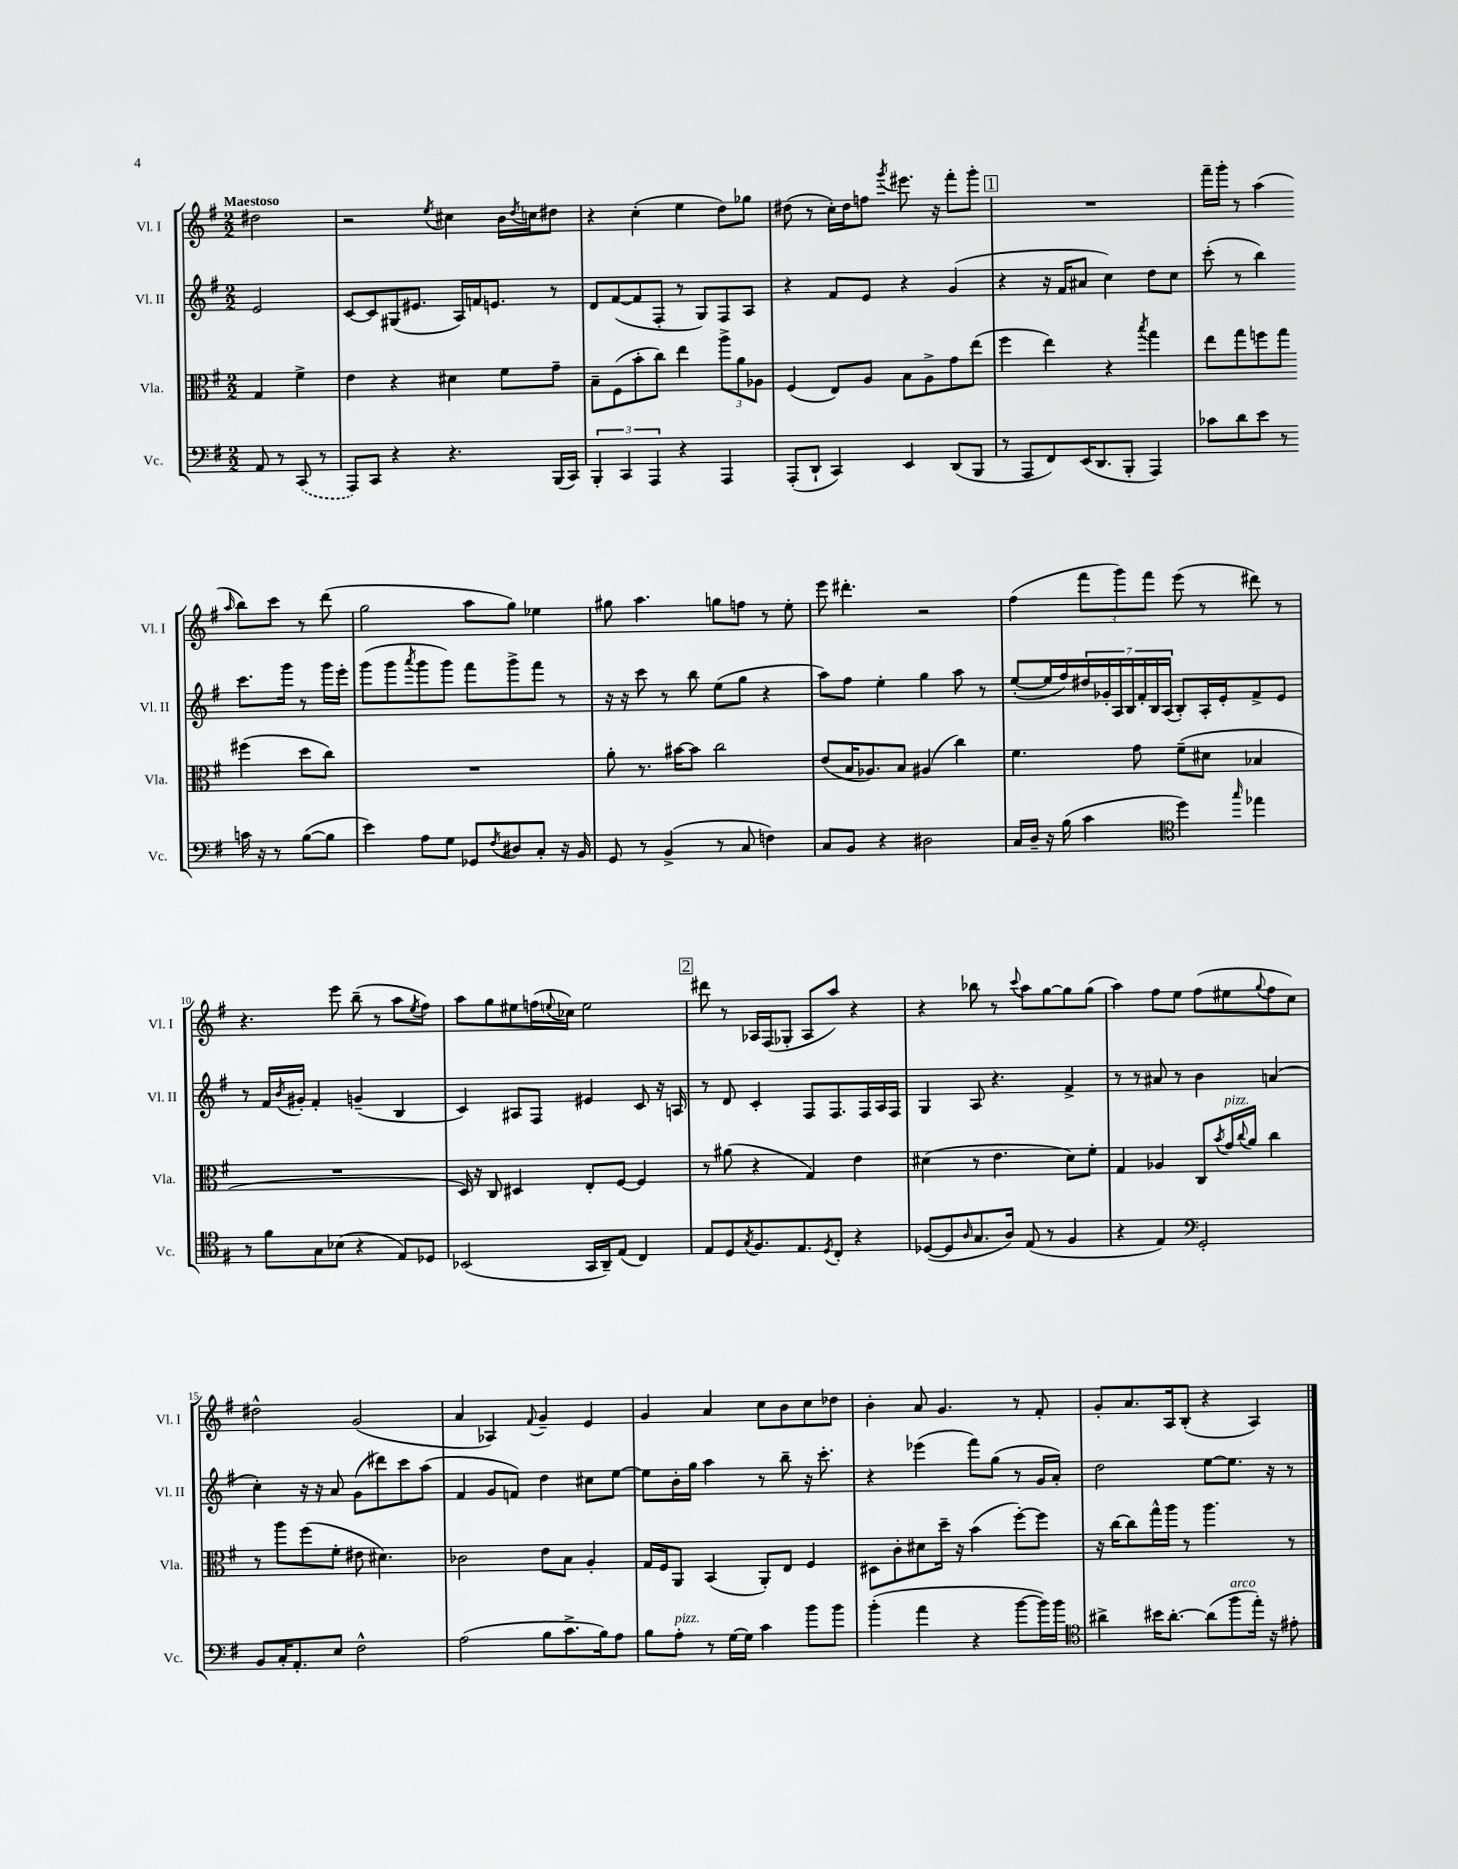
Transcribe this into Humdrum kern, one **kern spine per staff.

**kern	**kern	**kern	**kern
*part4	*part3	*part2	*part1
*staff4	*staff3	*staff2	*staff1
*I"Vc.	*I"Vla.	*I"Vl. II	*I"Vl. I
*I'Vc.	*I'Vla.	*I'Vl. II	*I'Vl. I
*clefF4	*clefC3	*clefG2	*clefG2
*k[f#]	*k[f#]	*k[f#]	*k[f#]
*M2/2	*M2/2	*M2/2	*M2/2
=	=	=	=
!	!	!	!LO:TX:a:B:t=Maestoso
8AA/	4G/	2e/	2dd#X\
8r	.	.	.
(8CC/	4f#^\	.	.
8r	.	.	.
=1	=1	=1	=1
8AAA/L)	4e\	[8c/L	2r
8CC/J	.	8c/]	.
4r	4r	(8G#X/	.
.	.	8.e#X/J	.
.	.	.	8qee/
4.r	4d#X\	.	4cc#X\
.	.	16A/LL)	.
.	.	16fn/J	.
.	.	8.en/J	.
.	8f#\L	.	16b\LL
.	.	.	8qdd/
.	.	.	16ccn\J
(16BBB/LL	8g~\J	8r	8dd#X\J
16CC/JJ)	.	.	.
=2	=2	=2	=2
6BBB'/	8B~\L	8d/L	4r
.	(8F#\	([8f#/	.
6CC/	.	.	.
.	8b'\	8f#/]	(4cc'\
6AAA/	.	.	.
.	8cc\J)	8F#'/J	.
4r	4ee\	8r	4ee\
.	.	8G/L)	.
4AAA/	12aa^\L	8F#/	8dd\L)
.	12a\	.	.
.	.	8A/J	8gg-X\J
.	12A-X\J	.	.
=3	=3	=3	=3
(8AAA'/L	(4F#/	4r	(8dd#X\
8DD`/J	.	.	8r
4CC/)	8E/L)	8f#/L	16cc'\LL)
.	.	.	16dd#\J
.	8A/J	8e/J	8ffn\J
.	.	.	8qggg/
4EE/	8B\L	4r	8.eee#X\
.	8A^\	.	.
.	.	.	16r
(8DD/L	8g\	(4g/	8fff#'\L
8BBB/J	(8ee\J	.	8ggg'\J
!!LO:REH:place=s1:t=1
=4	=4	=4	=4
8r	4ff#\	4r	1r
8AAA/L	.	.	.
8FF#/)	4ee\)	16r	.
.	.	16f#/KL	.
(16EE/K	.	8a#X/J	.
8.DD/	.	.	.
.	4r	4cc\)	.
8BBB'/J	.	.	.
.	8qbb/	.	.
4AAA/)	4gg\	8dd\L	.
.	.	8cc\J	.
=5	=5	=5	=5
8c-X\L	8ee\L	(8ccc'\	16fff#~\LL
.	.	.	16ggg'\JJ
8d\	8gg\	8r	8r
8e\J	8ffn\	4bb\)	(4aa\
8r	8gg\J	.	.
.	.	.	16qqaa/
16cn\	(4ff#X\	8.ccc\L	8bb\L)
16r	.	.	.
8r	.	.	8ccc\J
.	.	16ggg\Jk	.
([8B\L	8dd\L	8r	8r
8B\J]	8cc\J)	16ggg\LL	(8ddd\
.	.	16eee'\JJ	.
!!LO:LB:g=z
=6	=6	=6	=6
4e\)	1r	(8ggg\L	2gg\
.	.	8ggg\	.
.	.	8qaaa/	.
8A\L	.	8ggg\	.
8G\J	.	8ggg\J)	.
8GG-X/L	.	8fff#\L	8aa\L
8qF#/	.	.	.
8D#X/	.	8ggg^\	8gg\J)
8C'/J	.	8fff#\J	4ee-X\
16r	.	8r	.
16BB/	.	.	.
=7	=7	=7	=7
8GG/	8a'\	16r	8gg#X\
.	.	16r	.
8r	8.r	8ccc\	4.aa\
(4BB^/	.	8r	.
.	[16b#X\KL	.	.
.	8b#\J]	8bb\	.
8r	2cc\	(8ee\L	8ggn\L
8C/	.	8gg\J	8ffn\J
4Fn\)	.	4r	8r
.	.	.	8ee'\
=8	=8	=8	=8
8C/L	(8e/L	8aa\L)	8eee\
8BB/J	16B/K	8ff#\J	4.ddd#X'\
.	8.A-X/)	.	.
4r	.	4ee'\	.
.	8B/J	.	.
2D#X\	(4A#X/	4gg\	2r
.	4cc\)	8aa\	.
.	.	8r	.
=9	=9	=9	=9
16C/LL	4.f#\	([8ee'/L	(4ff#\
16D~/JJ	.	.	.
16r	.	16ee/L]	.
(16B\	.	16ff#/)	.
4c\	.	28dd#X/	12fff#\L
.	.	28g-X'/	.
.	.	28A/	.
.	.	.	12ggg\)
.	.	28B/	.
.	8g\	.	.
.	.	28f#'/	.
.	.	.	12fff#\J
.	.	28B/	.
.	.	(28A/JJ	.
*clefC4	*	*	*
4dd\)	(8f#~\L	8B'/L)	(8eee\
.	8d#X\J	16A'/L	8r
.	.	16e'/J	.
16qqgg/	.	.	.
4ee-X\	4B-X/	8f#^/	8ddd#X\)
.	.	8e/J	8r
!!LO:LB:g=z
=10	=10	=10	=10
8r	1r	8r	4.r
8f#\L	.	16f#/LL	.
.	.	8qb/	.
.	.	16g#X'/JJ	.
8G\	.	4f#'/	.
(8B-X\J	.	.	8eee\
4r	.	(4gn~/	(8bb~\
.	.	.	8r
8E/L)	.	4B/	8aa\L
.	.	.	8qee/
8D-X/J	.	.	8ff#\J)
=11	=11	=11	=11
(2BB-X/	16D/)	4c/)	8aa\L
.	16r	.	.
.	8C/	.	8gg\
.	4D#X/	8A#X/L	8ee#X\
.	.	8F#/J	(16ffn\L
.	.	.	8qqeen/
.	.	.	16cc-X\JJ)
16GG/LL	8E'/L	4e#X/	2ee\
16AA~/J)	.	.	.
(8E/J	[8F#/J	.	.
4C/)	4F#/]	8c/	.
.	.	16r	.
.	.	16An/	.
!!LO:REH:place=s1:t=2
=12	=12	=12	=12
8E/L	8r	8r	8ddd#X\
8D/	(8a#X\	8d/	8r
8qG/	.	.	.
8.F#/	4r	4c'/	16A-X/LL
.	.	.	(16F#/J
.	.	.	8G-X'/J
8.E/	.	.	.
.	4G/)	8F#/L	8A-/L
8qD/	.	.	.
8C'/J	.	8.F#/	8aa/J)
4r	4e\	.	4r
.	.	16F#/L	.
.	.	16A/	.
.	.	16F#/JJ	.
=13	=13	=13	=13
([8D-X/L	(4d#X\	4G/	4r
8D-/]	.	.	.
16qqA/	.	.	.
8.G/	8r	8A/	8bb-X\
.	4.e\	4.r	8r
16A/Jk)	.	.	.
.	.	.	8qqccc/
(8E/	.	.	8aa\L
8r	.	.	[8gg\
4F#/	8d#\L)	4f#^/	8gg\]
.	8f#'\J	.	(8gg\J
=14	=14	=14	=14
4r	4G/	8r	4aa\)
.	.	8r	.
4E/)	4A-X/	8a#X/	8ff#\L
.	.	8r	8ee\J
*clefF4	*	*	*
2GG'/	8C/L	4b\	(8ff#\L
.	8qb/	.	.
!	!LO:TX:a:i:t=pizz.	!	!
.	16g/L	.	8ee#X\
.	8qqcc/	.	.
.	16a/JJ	.	.
.	.	.	8qqgg/
.	4cc\	(4an/	8ff#\
.	.	.	8cc\J)
!!LO:LB:g=z
=15	=15	=15	=15
8BB/L	8r	4cc'\)	2dd#X^^\
16C'/K	8aa\L	.	.
8.AA'/	.	.	.
.	(8ff#\	16r	.
.	.	16r	.
8E/J	8f#'\J	8a/	.
2F#^^\	8e#X\	(8g\L	(2g/
.	4.d#X\)	8ddd#X\)	.
.	.	8ccc\	.
.	.	(8aa\J	.
=16	=16	=16	=16
(2A\	2c-X\	4f#/	4a/
.	.	8g/L	4A-X/)
.	.	8fn/J)	.
.	.	.	8qqf#/
8B\L	8e\L	4dd\	4g~/
8.c^\	8B\J	.	.
.	4A'/	8cc#X\L	4e/
16B\k)	.	.	.
8A\J	.	[8ee\J	.
=17	=17	=17	=17
8B\L	16G/LL	8ee\L]	4g/
.	16F#/J	.	.
!LO:TX:a:i:t=pizz.	!	!	!
8A'\J	8AA/J	16b'\L	.
.	.	16gg\JJ	.
8r	(4BB/	4aa\	4a/
[16G\LL	.	.	.
16G\JJ]	.	.	.
4c\	8AA'/L)	8r	8cc\L
.	8E/J	8bb~\	8b\
8b\L	4F#/	16r	8cc\
.	.	8.ccc'\	.
8b\J	.	.	8dd-X\J
=18	=18	=18	=18
(4b'\	8D#X\L	4r	4b'\
.	8c'\	.	.
4a\	8d#X\	(4eee-X\	8a/
.	16dd~\Jk	.	4.g/
.	16r	.	.
4r	(4b\	8fff#\L)	.
.	.	(8gg\J	.
[8b\L	[8ff#'\L)	8r	8r
16b\L])	8ff#\J]	16g/LL	8f#'/
16b\JJ	.	16a'/JJ)	.
=19	=19	=19	=19
*clefC4	*	*	*
4a#X^\	16r	2dd\	8g'/L
.	[16cc\KL	.	.
.	8cc\]	.	8.a/
16b#X\KL	16gg^^\L	.	.
[8.a#'\J	16aa\JJ	.	16A/k
.	8r	.	(8B'/J
(8a#\L]	4.aa\	[8ee\L	4r
!LO:TX:a:i:t=arco	!	!	!
8ff#\	.	8.ee\J]	.
16ee'\Jk)	.	.	4A/)
16r	.	16r	.
8e#X'\	8r	8r	.
==	==	==	==
*-	*-	*-	*-
